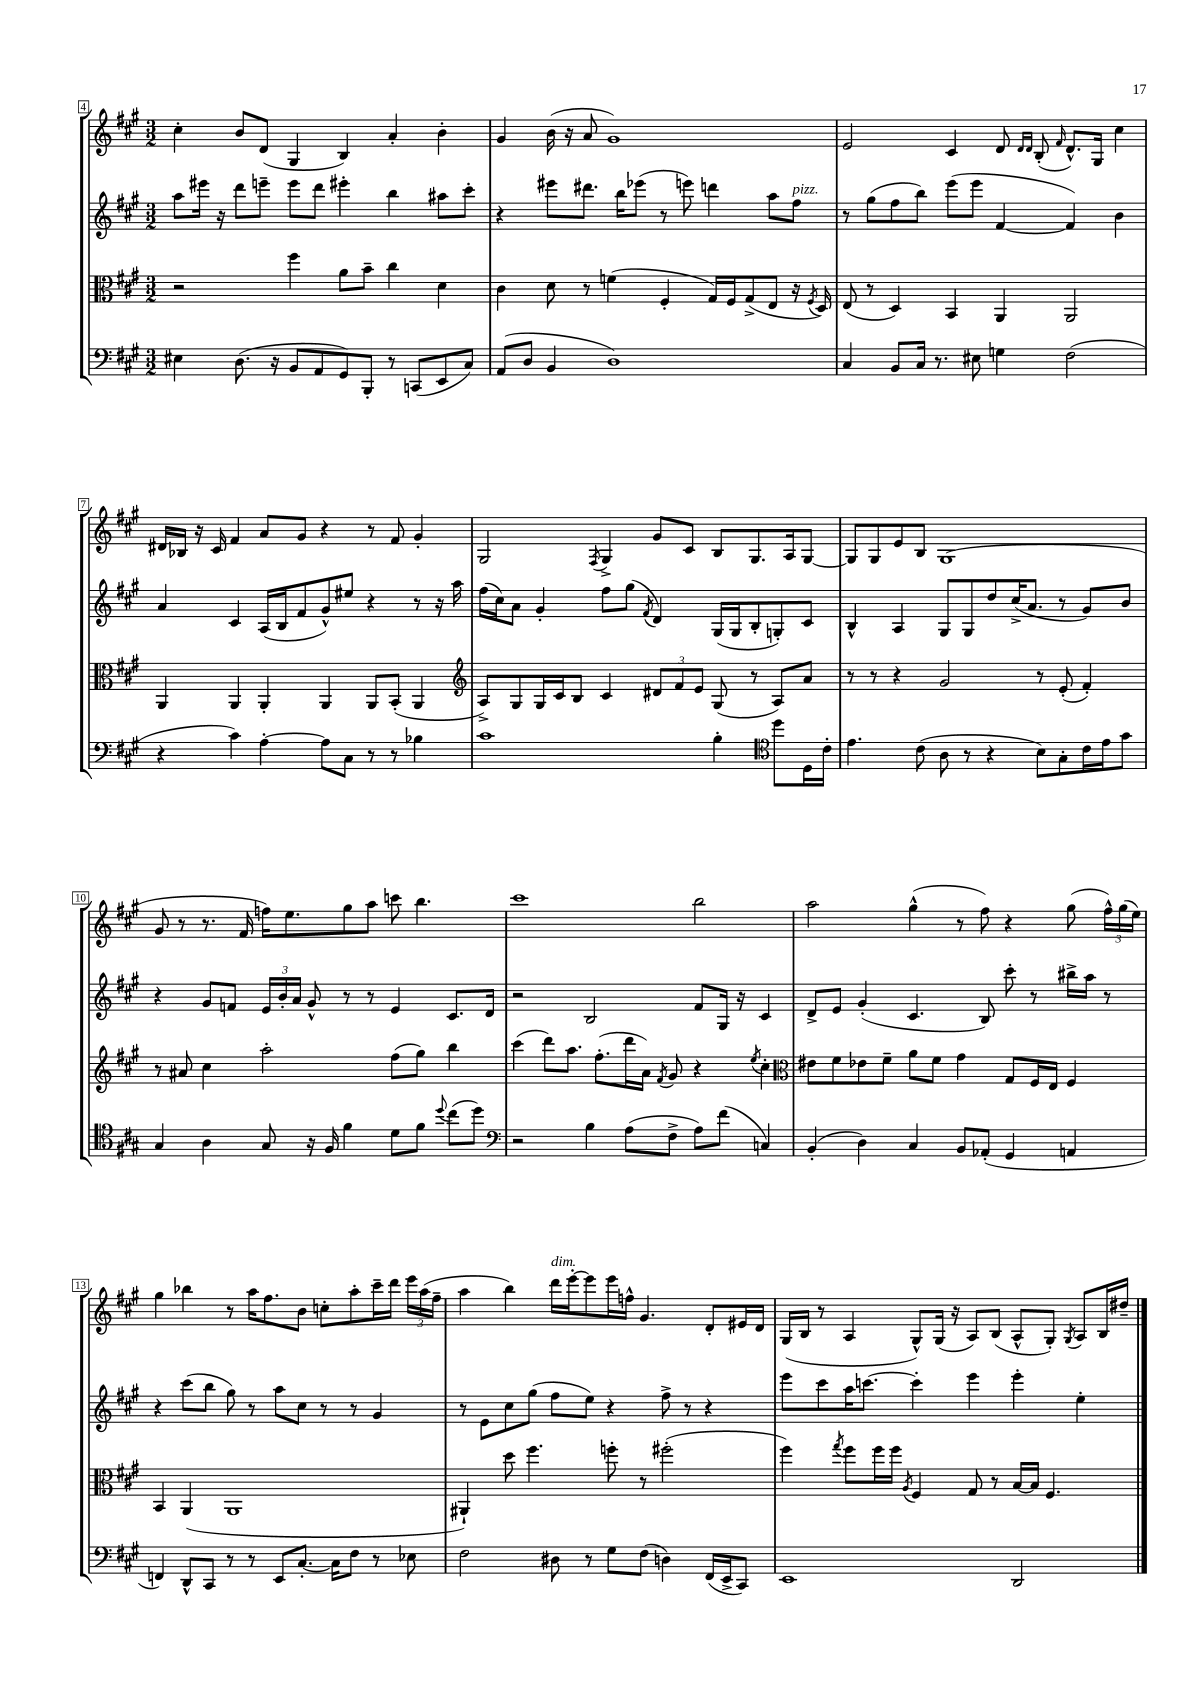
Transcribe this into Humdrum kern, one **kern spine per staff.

**kern	**kern	**kern	**kern
*staff4	*staff3	*staff2	*staff1
*clefF4	*clefC3	*clefG2	*clefG2
*k[f#c#g#]	*k[f#c#g#]	*k[f#c#g#]	*k[f#c#g#]
*M3/2	*M3/2	*M3/2	*M3/2
4E#	2r	8aa	4cc#'
.	.	16eee#	.
.	.	16r	.
(8.D	.	8ddd	8b
.	.	8eee~	(8d
16r	.	.	.
8BB	4ff#	8eee	4G#
8AA	.	8ddd	.
8GG#)	8a	4eee#'	4B)
8BBB'	8b~	.	.
8r	4cc#	4bb	4a'
(8CC	.	.	.
8EE	4d	8aa#	4b'
8C#)	.	8ccc#'	.
=	=	=	=
(8AA	4c#	4r	4g#
8D	.	.	.
4BB	8d	8eee#	(16b
.	.	.	16r
.	8r	8.ddd#	8a
1D)	(4f	.	1g#)
.	.	16bb	.
.	.	(8eee-	.
.	4F#'	8r	.
.	.	8eee)	.
.	16G#)	4ddd	.
.	16F#	.	.
.	(8G#^	.	.
.	8E	8aa	.
.	16r	8ff#	.
.	8qF#	.	.
.	16D)	.	.
=	=	=	=
4C#	(8E	8r	2e
.	8r	(8gg#	.
8BB	4D)	8ff#	.
16C#	.	8bb)	.
8.r	.	.	.
.	4BB	(8eee	4c#
8E#	.	8eee	.
4G	4AA	[4f#	8d
.	.	.	16qqd
.	.	.	16qqd
.	.	.	(8B'
.	.	.	16qqf#
(2F#	2AA	4f#])	8.d^^)
.	.	.	16G#
.	.	4b	4cc#
=	=	=	=
4r	4AA	4a	16d#
.	.	.	16B-
.	.	.	16r
.	.	.	16c#
4c#)	4AA	4c#	4f#
[4A'	4AA'	(16A	8a
.	.	16B	.
.	.	8f#	8g#
8A]	4AA	8g#^^)	4r
8C#	.	8ee#	.
8r	8AA	4r	8r
8r	(8BB'	.	8f#
4B-	4AA	8r	4g#'
.	.	16r	.
.	.	16aa	.
=	=	=	=
*	*clefG2	*	*
1c#	8A^)	(16ff#	2G#
.	.	16cc#)	.
.	8G#	8a	.
.	16G#	4g#'	.
.	16c#	.	.
.	8B	.	.
.	.	.	8qF#
.	4c#	8ff#	4G#^
.	.	(8gg#	.
.	.	8qf#	.
.	12d#	4d)	8g#
.	12f#	.	.
.	.	.	8c#
.	12e	.	.
4B'	(8G#	(16G#	8B
.	.	16G#	.
.	8r	8B'	8.G#
*clefC4	*	*	*
8dd	8A)	8G')	.
.	.	.	16A
16D	8a	8c#	[8G#
16c#'	.	.	.
=	=	=	=
4.e	8r	4B^^	8G#]
.	8r	.	8G#
.	4r	4A	8e
(8c#	.	.	8B
8A	2g#	8G#	(1G#
8r	.	8G#	.
4r	.	8dd	.
.	.	(16cc#^	.
.	.	8.a	.
8B)	8r	.	.
8G#'	(8e'	8r	.
16c#	4f#')	8g#)	.
16e	.	.	.
8g#	.	8b	.
=	=	=	=
4G#	8r	4r	8g#
.	8a#	.	8r
4A	4cc#	8g#	8.r
.	.	8f	.
.	.	.	16f#
8G#	2aa'	24e	16ff)
.	.	24b'	.
.	.	.	8.ee
.	.	24a	.
16r	.	8g#^^	.
16F#	.	.	.
4f#	.	8r	8gg#
.	.	8r	8aa
8d	(8ff#	4e	8ccc
8f#	8gg#)	.	4.bb
8qqdd	.	.	.
(8cc#	4bb	8.c#	.
8dd)	.	.	.
.	.	16d	.
=	=	=	=
*clefF4	*	*	*
2r	(4ccc#	2r	1ccc#
.	8ddd)	.	.
.	8.aa	.	.
4B	.	2B	.
.	(8.ff#'	.	.
(8A	16ddd	.	.
.	16a)	.	.
.	8qf#	.	.
8F#^	8g#	.	.
8A)	4r	8f#	2bb
(8f#	.	16G#	.
.	.	16r	.
.	8qee	.	.
4C)	4cc#'	4c#	.
=	=	=	=
*	*clefC3	*	*
(4BB'	8e#	8d^	2aa
.	8f#	8e	.
4D)	8e-	(4g#'	.
.	8f#~	.	.
4C#	8a	4.c#	(4gg#^^
.	8f#	.	.
8BB	4g#	.	8r
(8AA-'	.	8B)	8ff#)
4GG#	8G#	8ccc#'	4r
.	16F#	8r	.
.	16E	.	.
4AA	4F#	16bb#^	(8gg#
.	.	16aa	.
.	.	8r	24ff#^^)
.	.	.	(24gg#
.	.	.	24ee)
=	=	=	=
4FF)	4BB	4r	4gg#
8DD^^	(4AA	(8ccc#	4bb-
8CC#	.	8bb	.
8r	1AA	8gg#)	8r
8r	.	8r	16aa
.	.	.	8.ff#
8EE	.	8aa	.
[8.C#'	.	8cc#	8b
.	.	8r	8cc'
16C#]	.	.	.
8F#	.	8r	8aa'
8r	.	4g#	16ccc#~
.	.	.	16ddd
8E-	.	.	24eee
.	.	.	(24aa
.	.	.	24ff#~
=	=	=	=
2F#	4AA#`)	8r	4aa
.	.	8e	.
.	8dd	8cc#	4bb)
.	4.ff#	(8gg#	.
8D#	.	8ff#	16ddd
.	.	.	[16eee'
8r	.	8ee)	8eee]
8G#	8ff'	4r	16eee
.	.	.	16ff^^
(8F#	8r	.	4.g#
4D)	(2ff#'	8ff#^	.
.	.	8r	.
(16FF#	.	4r	8d'
16EE^	.	.	.
8CC#)	.	.	16e#
.	.	.	16d
=	=	=	=
1EE	4ff#)	8eee	(16G#
.	.	.	16B
.	.	8ccc#	8r
.	8qgg#	.	.
.	8ff#	16aa	4A
.	.	[8.ccc	.
.	16ff#	.	.
.	16ff#	.	.
.	8qA	.	.
.	4F#	4ccc']	8G#^^)
.	.	.	(16G#
.	.	.	16r
.	8G#	4eee	8A)
.	8r	.	(8B
2DD	[16B	4eee'	8A^^
.	16B]	.	.
.	4.F#	.	8G#')
.	.	.	8qG#
.	.	4ee'	8A
.	.	.	16B
.	.	.	16dd#~
==	==	==	==
*-	*-	*-	*-
